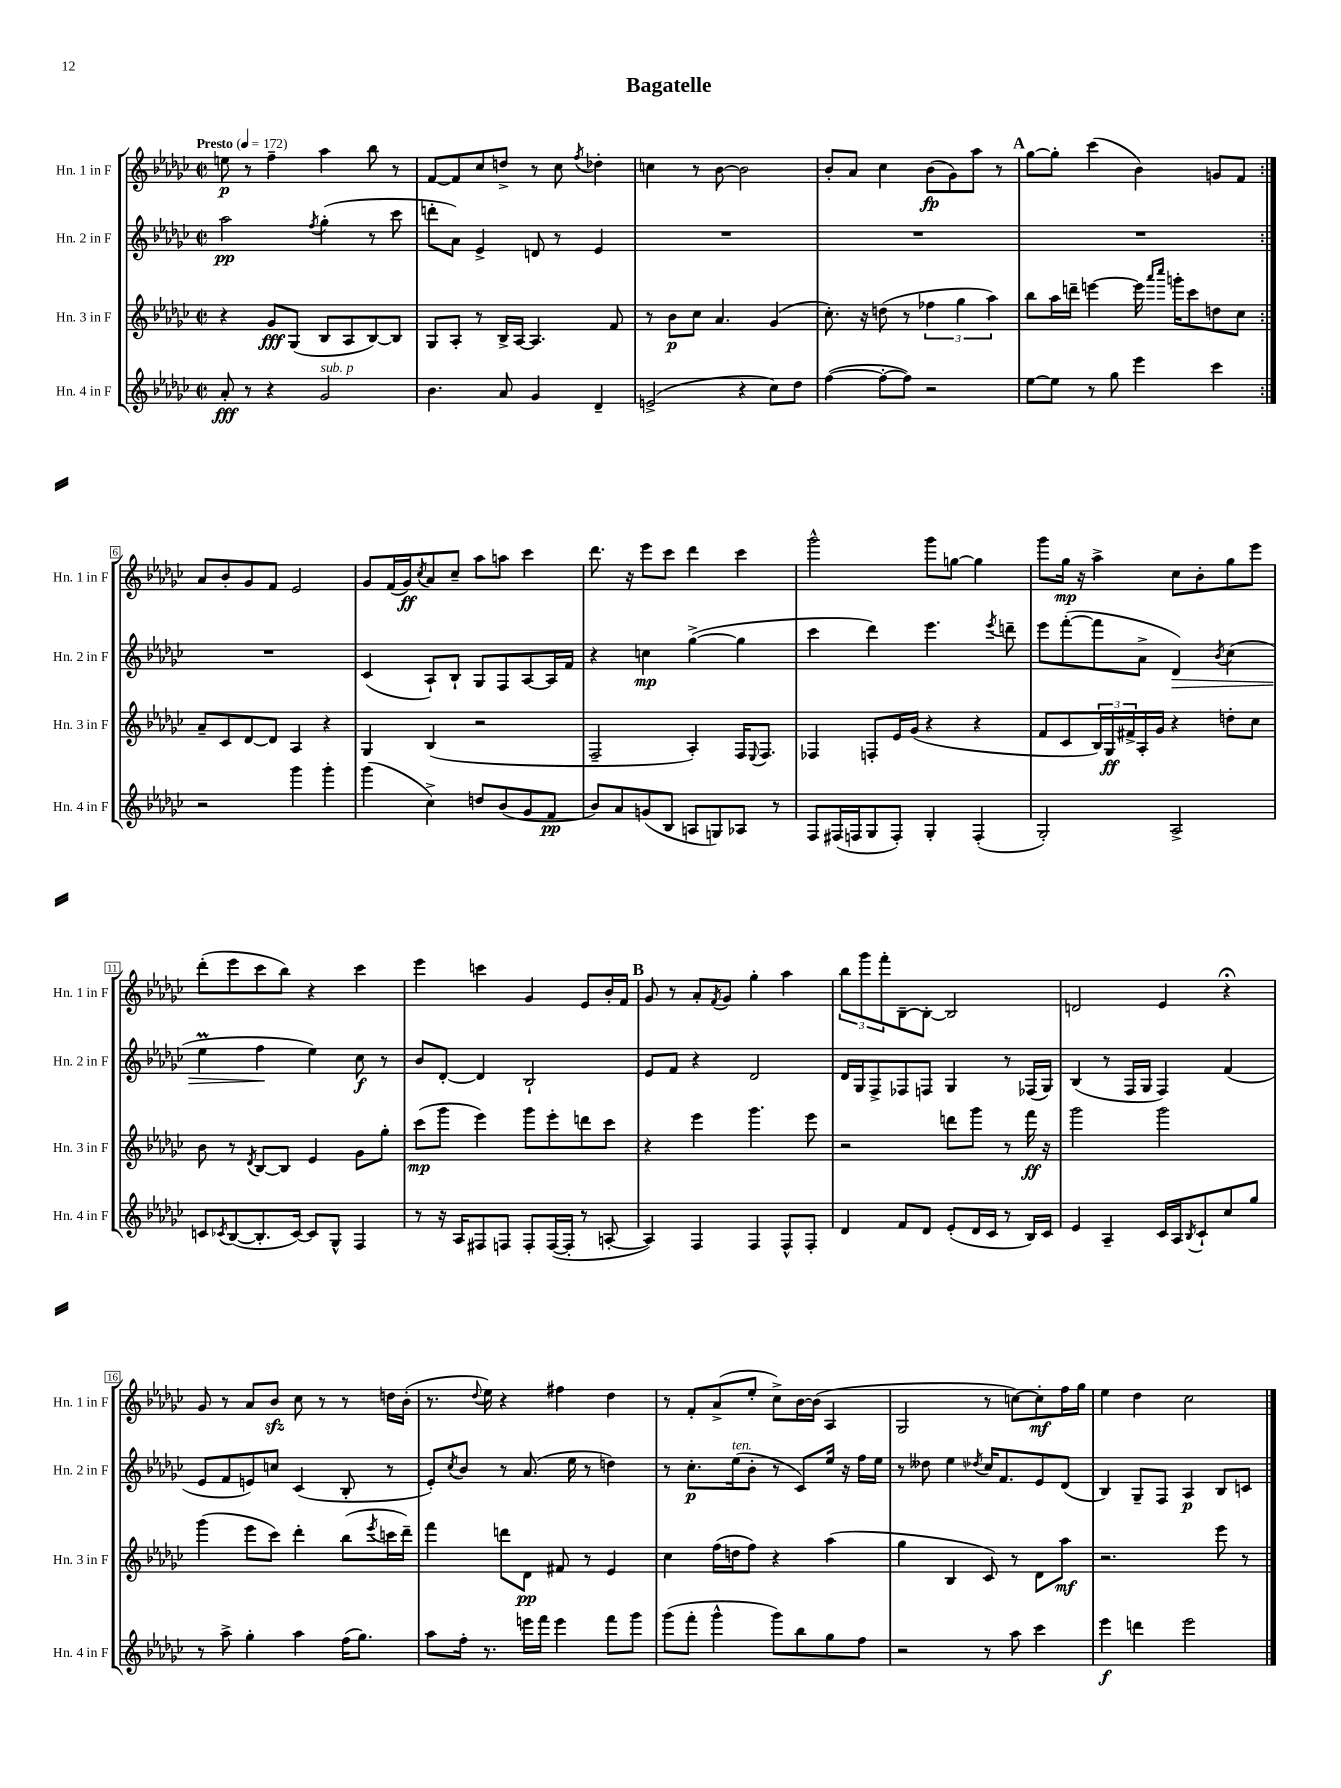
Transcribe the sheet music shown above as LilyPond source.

\header { title = "Bagatelle" }
<<
\new StaffGroup <<
\new Staff = "s0" \with { instrumentName = "Hn. 1 in F" shortInstrumentName = "Hn. 1 in F" } {
    \clef treble \key ges \major \defaultTimeSignature \time 2/2 \tempo "Presto" 4 = 172
    \repeat volta 2 { e''8\p r8 f''4-- aes''4 bes''8 r8 |
    f'8~ f'8 ces''8 d''8-> r8 ces''8 \acciaccatura { f''8 } des''4-. |
    c''4 r8 bes'8~ bes'2 |
    bes'8-. aes'8 ces''4 bes'8\fp( ges'8) aes''8 r8 |
    \mark \markup { \bold "A" } ges''8~ ges''8-. ces'''4( bes'4) g'8 f'8 | }
    aes'8 bes'8-. ges'8 f'8 ees'2 |
    ges'8 f'16( ges'16\ff) \acciaccatura { ces''8 } aes'8 ces''8-- aes''8 a''8 ces'''4 |
    des'''8. r16 ees'''8 ces'''8 des'''4 ces'''4 |
    ges'''2-^ ges'''8 g''8~ g''4 |
    ges'''8 ges''16\mp r16 aes''4-> ces''8 bes'8-. ges''8 ees'''8 |
    des'''8-.( ees'''8 ces'''8 bes''8) r4 ces'''4 |
    ees'''4 c'''4 ges'4 ees'8 bes'16-. f'16 |
    \mark \markup { \bold "B" } ges'8 r8 aes'8-. \acciaccatura { f'8 } ges'8 ges''4-. aes''4 |
    \tuplet 3/2 { bes''8 ges'''8 f'''8-. } bes8~-- bes8~-. bes2 |
    d'2 ees'4 r4\fermata |
    ges'8 r8 aes'8 bes'8\sfz ces''8 r8 r8 d''16 bes'16-.( |
    r8. \appoggiatura { des''8 } ees''16) r4 fis''4 des''4 |
    r8 f'8-. aes'8->( ees''8-. ces''8->) bes'16~ bes'16( aes4 |
    ges2 r8 c''8~) c''8-.\mf f''16 ges''16 |
    ees''4 des''4 ces''2 \bar "|." |
}
\new Staff = "s1" \with { instrumentName = "Hn. 2 in F" shortInstrumentName = "Hn. 2 in F" } {
    \clef treble \key ges \major \defaultTimeSignature \time 2/2
    \repeat volta 2 { aes''2\pp \acciaccatura { f''8 } ges''4-.( r8 ces'''8 |
    d'''8-. aes'8) ees'4-> d'8 r8 ees'4 |
    R1 |
    R1 |
    \mark \markup { \bold "A" } R1 | }
    R1 |
    ces'4( aes8-!) bes8-! ges8 f8 aes8~ aes16 f'16 |
    r4 c''4\mp ges''4~->( ges''4 |
    ces'''4 des'''4) ees'''4. \acciaccatura { ees'''8 } d'''8-- |
    ees'''8 f'''8~-.( f'''8 aes'8-> des'4\>) \acciaccatura { bes'8 } ces''4( |
    ees''4\prall f''4\! ees''4) ces''8\f r8 |
    bes'8 des'8~-. des'4 bes2-! |
    \mark \markup { \bold "B" } ees'8 f'8 r4 des'2 |
    des'16 ges16 f8-> fes8 f8 ges4 r8 fes16( ges16) |
    bes4( r8 f16 ges16 f4) f'4( |
    ees'8 f'8 e'8) c''8 ces'4( bes8-. r8 |
    ees'8-.) \acciaccatura { ces''8 } bes'8 r8 aes'8.( ees''16 r8 d''4) |
    r8 ces''8.-.\p ees''16^\markup { \italic "ten." }( bes'8-. r8 ces'8) ees''16 r16 f''16 ees''16 |
    r8 deses''8 ees''4 \acciaccatura { des''8 } ces''16 f'8. ees'8 des'8( |
    bes4) ges8-- f8 aes4\p bes8 c'8 \bar "|." |
}
\new Staff = "s2" \with { instrumentName = "Hn. 3 in F" shortInstrumentName = "Hn. 3 in F" } {
    \clef treble \key ges \major \defaultTimeSignature \time 2/2
    \repeat volta 2 { r4 ges'8\fff ges8( bes8 aes8 bes8~) bes8 |
    ges8 aes8-. r8 bes16-> aes16~ aes4. f'8 |
    r8 bes'8\p ces''8 aes'4. ges'4( |
    ces''8.-.) r16 d''8( r8 \tuplet 3/2 { fes''4 ges''4 aes''4) } |
    \mark \markup { \bold "A" } bes''8 aes''16 d'''16-- e'''4~ e'''16 \grace { aes'''16 ces''''16 } g'''16-. ces'''8 d''8 ces''8 | }
    aes'8-- ces'8 des'8~ des'8 aes4 r4 |
    ges4 bes4( r2 |
    f2-- aes4-.) f16 \appoggiatura { ees8 } f8. |
    fes4 f8-. ees'16 ges'16( r4 r4 |
    f'8 ces'8 \tuplet 3/2 { bes16) ges16\ff fis'16-> } aes16-. ges'16 r4 d''8-. ces''8 |
    bes'8 r8 \acciaccatura { des'8 } bes8~ bes8 ees'4 ges'8 ges''8-. |
    ces'''8\mp( ges'''8 ees'''4) ges'''8 ees'''8-. d'''8 ces'''8 |
    \mark \markup { \bold "B" } r4 ees'''4 ges'''4. ees'''8 |
    r2 d'''8 ges'''8 r8 f'''16\ff r16 |
    ges'''2 ges'''2 |
    ges'''4( ees'''8 ces'''8) des'''4-. bes''8( \acciaccatura { ees'''8 } c'''16 des'''16--) |
    f'''4 d'''8 des'8\pp fis'8 r8 ees'4 |
    ces''4 f''16( d''16 f''8) r4 aes''4( |
    ges''4 bes4 ces'8) r8 des'8 aes''8\mf |
    r2. ees'''8 r8 \bar "|." |
}
\new Staff = "s3" \with { instrumentName = "Hn. 4 in F" shortInstrumentName = "Hn. 4 in F" } {
    \clef treble \key ges \major \defaultTimeSignature \time 2/2
    \repeat volta 2 { aes'8-.\fff r8 r4 ges'2^\markup { \italic "sub. p" } |
    bes'4. aes'8 ges'4 des'4-- |
    e'2->( r4 ces''8) des''8 |
    f''4~( f''8~-. f''8) r2 |
    \mark \markup { \bold "A" } ees''8~ ees''8 r8 ges''8 ees'''4 ces'''4 | }
    r2 ges'''4 ges'''4-. |
    ges'''4( ces''4->) d''8 bes'8( ges'8 f'8\pp |
    bes'8) aes'8 g'8( bes8 a8 g8) aes8 r8 |
    f8 fis16( f16 ges8 f8-.) ges4-. f4-.( |
    ges2-.) aes2-> |
    c'8 \acciaccatura { ces'8 } bes8~( bes8.-. ces'16~) ces'8 ges8-^ f4 |
    r8 r16 aes16 fis8 f8 f8-. f16~( f16-. r8 a8~-. |
    \mark \markup { \bold "B" } a4) f4 f4 f8-^ f8-. |
    des'4 f'8 des'8 ees'8-.( des'16 ces'16 r8 bes16) ces'16 |
    ees'4 aes4-- ces'16 aes16 \acciaccatura { bes8 } ces'8-! ces''8 ges''8 |
    r8 aes''8-> ges''4-. aes''4 f''16( ges''8.) |
    aes''8 f''16-. r8. e'''16 f'''16 e'''4 f'''8 ges'''8 |
    ges'''8( f'''8-. ges'''4-^ ges'''8) bes''8 ges''8 f''8 |
    r2 r8 aes''8 ces'''4 |
    ees'''4\f d'''4 ees'''2 \bar "|." |
}
>>
>>
\layout { \context { \Score \override BarNumber.stencil = #(make-stencil-boxer 0.1 0.3 ly:text-interface::print) } }
